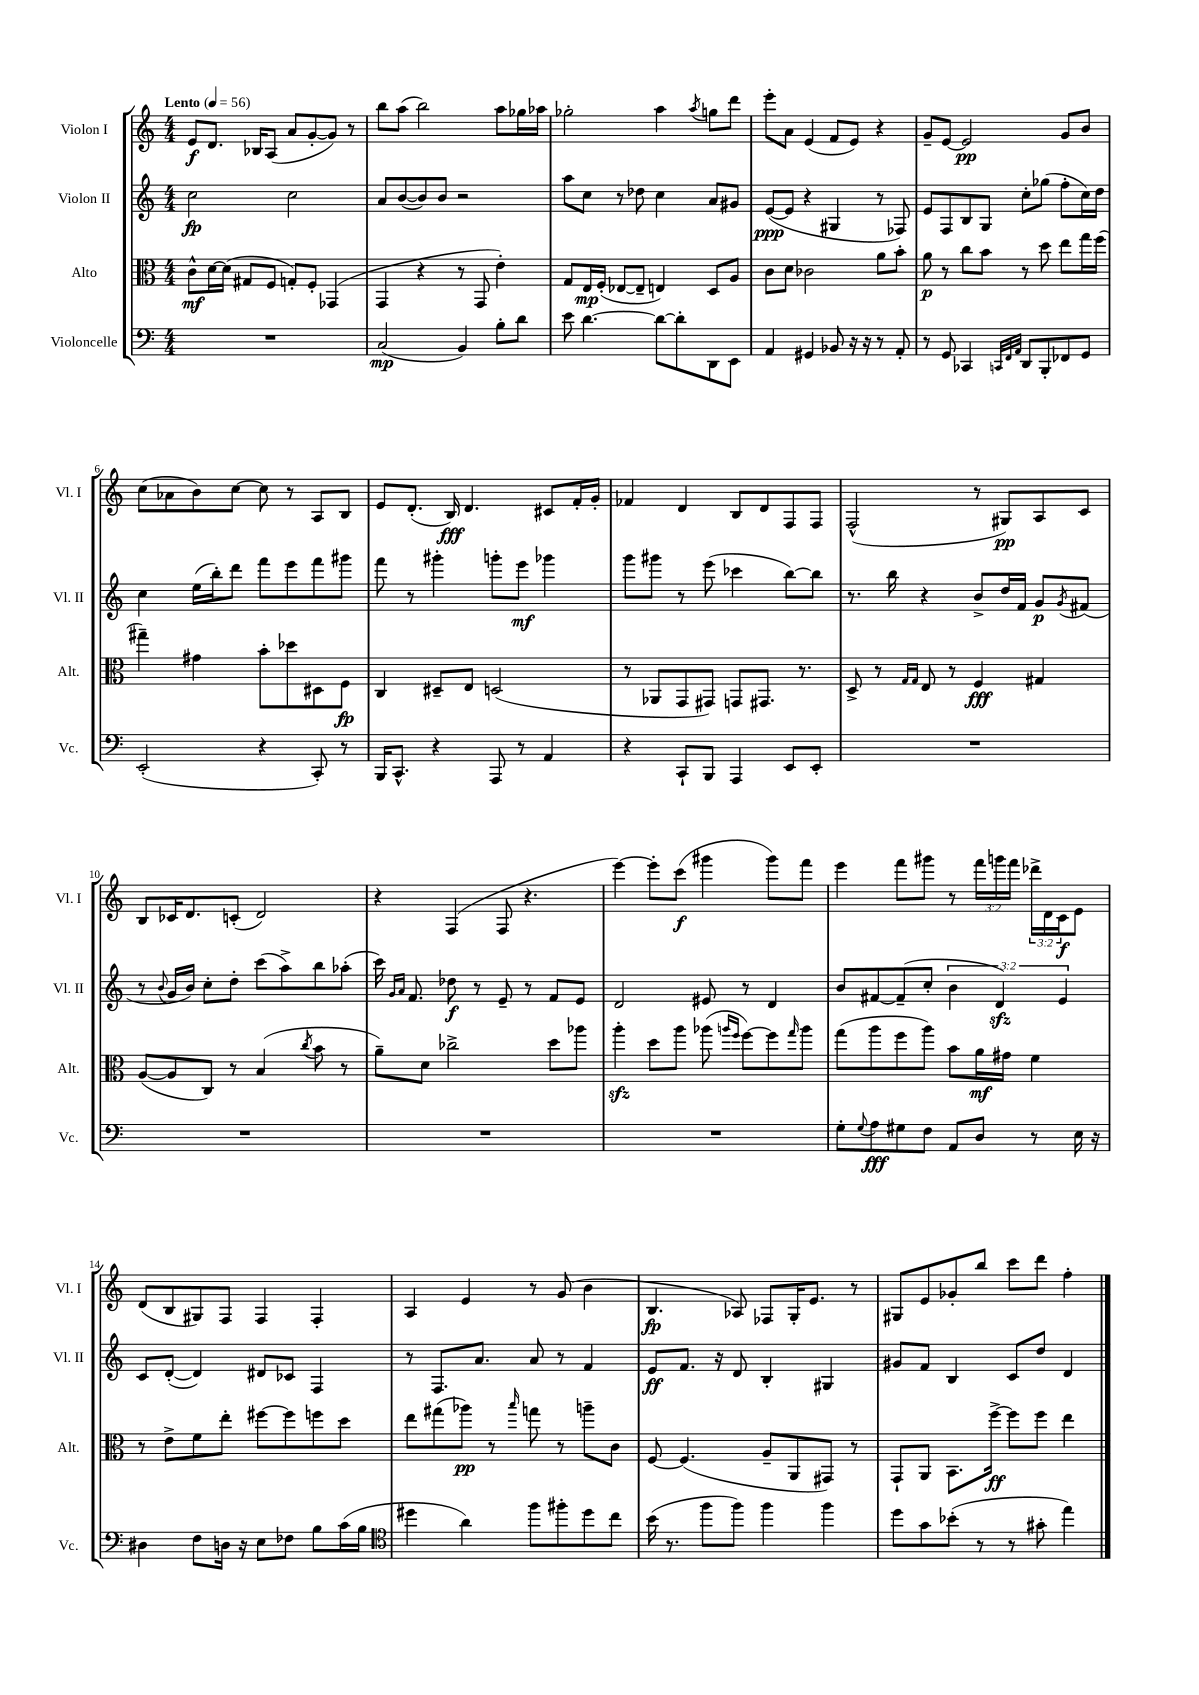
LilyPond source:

<<
\new StaffGroup <<
\new Staff = "s0" \with { instrumentName = "Violon I" shortInstrumentName = "Vl. I" } {
    \clef treble \key c \major \numericTimeSignature \time 4/4 \override Staff.TupletNumber.text = #tuplet-number::calc-fraction-text \tempo "Lento" 4 = 56
    e'8\f d'8. bes16 a8( a'8 g'8~-. g'8) r8 |
    b''8 a''8( b''2) a''8 ges''16 aes''16 |
    ges''2-. a''4 \acciaccatura { a''8 } g''8 d'''8 |
    e'''8-. a'8 e'4( f'8 e'8) r4 |
    g'8-- e'8~ e'2\pp g'8 b'8 |
    c''8( aes'8 b'8) c''8~ c''8 r8 a8 b8 |
    e'8 d'8.-.( b16\fff) d'4. cis'8 f'16-. g'16-. |
    fes'4 d'4 b8 d'8 f8 f8 |
    f2-^( r8 gis8\pp) a8 c'8 |
    b8 ces'16 d'8. c'8-.( d'2) |
    r4 f4( f8 r4. |
    e'''4~) e'''8-. c'''8\f( gis'''4 gis'''8) f'''8 |
    e'''4 f'''8 gis'''8 r8 \tuplet 3/2 { f'''16 g'''16 f'''16 } \tuplet 3/2 { des'''16-> d'16 c'16\f } e'8 |
    d'8( b8 gis8) f8 f4 f4-. |
    a4 e'4 r8 g'8( b'4 |
    b4.\fp aes8) fes8 g16-. e'8. r8 |
    gis8 e'8 ges'8-. b''8 c'''8 d'''8 f''4-. \bar "|." |
}
\new Staff = "s1" \with { instrumentName = "Violon II" shortInstrumentName = "Vl. II" } {
    \clef treble \key c \major \numericTimeSignature \time 4/4 \override Staff.TupletNumber.text = #tuplet-number::calc-fraction-text
    c''2\fp c''2 |
    a'8 b'8~( b'8) b'8 r2 |
    a''8 c''8 r8 des''8 c''4 a'8 gis'8 |
    e'8~\ppp( e'8 r4 gis4 r8 fes8) |
    e'8 f8 b8 g8 c''8-. ges''8( f''8-. c''16) d''16 |
    c''4 e''16( b''16-.) d'''8 f'''8 e'''8 f'''8 gis'''8 |
    f'''8 r8 gis'''4-. g'''8-. e'''8\mf ges'''4 |
    g'''8 gis'''8 r8 e'''8( ces'''4 b''8~) b''8 |
    r8. b''16 r4 b'8-> d''16 f'16 g'8\p \acciaccatura { g'8 } fis'8( |
    r8 \appoggiatura { b'8 } g'16 b'16) c''8-. d''8-. c'''8( a''8->) b''8 aes''8-.( |
    c'''16) \grace { g'16 a'16 } f'8. des''8\f r8 e'8-- r8 f'8 e'8 |
    d'2 eis'8 r8 d'4 |
    b'8 fis'8~ fis'8--( c''8-. \tuplet 3/2 { b'4 d'4\sfz) e'4 } |
    c'8 d'8~-.( d'4) dis'8 ces'8 f4 |
    r8 f8. a'8. a'8 r8 f'4 |
    e'8\ff f'8. r16 d'8 b4-. gis4 |
    gis'8 f'8 b4 c'8 d''8 d'4 \bar "|." |
}
\new Staff = "s2" \with { instrumentName = "Alto" shortInstrumentName = "Alt." } {
    \clef alto \key c \major \numericTimeSignature \time 4/4
    c'8-^\mf d'16~ d'16( gis8 f8 g8-.) f8-. ges,4( |
    g,4 r4 r8 g,8 e'4-.) |
    g8 e16\mp f16-.( ees8~ ees8-- e4) d8 a8 |
    c'8 d'8 ces'2 a'8 b'8-. |
    a'8\p r8 c''8 b'8 r8 d''8 e''8 g''16 f''16( |
    gis''4--) gis'4 b'8-. des''8 dis8 f8\fp |
    c4 dis8-- e8 d2( |
    r8 aes,8 g,8 gis,8) g,8 gis,8. r8. |
    d8-> r8 \grace { g16 g16 } e8 r8 f4\fff gis4 |
    a8~( a8 c8) r8 b4( \acciaccatura { c''8 } b'8 r8 |
    a'8--) d'8 ces''2-> d''8 aes''8 |
    a''4-.\sfz d''8 a''8 aes''8( \grace { a''16 f''16 } f''8~) f''8 \grace { g''16 } a''8 |
    g''8( a''8 f''8 a''8) b'8 a'16\mf gis'16 f'4 |
    r8 e'8-> f'8 e''8-. fis''8~ fis''8 f''8 d''8 |
    e''8 gis''8( aes''8\pp) r8 \grace { b''16 } g''8 r8 a''8-- c'8 |
    f8~ f4.( a8-- a,8 gis,8) r8 |
    g,8-! a,8 b,8. f''16~->\ff f''8 f''8 e''4 \bar "|." |
}
\new Staff = "s3" \with { instrumentName = "Violoncelle" shortInstrumentName = "Vc." } {
    \clef bass \key c \major \numericTimeSignature \time 4/4
    R1 |
    c2\mp( b,4) b8-. d'8 |
    e'8 d'4.~ d'8~ d'8-. d,8 e,8 |
    a,4 gis,4 bes,8 r16 r16 r8 a,8-. |
    r8 g,8 ces,4 \grace { c,32 f,32 a,32 } d,8 b,,8-. fes,8 g,8 |
    e,2-.( r4 c,8-.) r8 |
    b,,16 c,8.-^ r4 a,,8 r8 a,4 |
    r4 c,8-! b,,8 a,,4 e,8 e,8-. |
    R1 |
    R1 |
    R1 |
    R1 |
    g8-. \appoggiatura { g8 } a8\fff gis8 f8 a,8 d8 r8 e16 r16 |
    dis4 f8 d16 r16 e8 fes8 b8 c'16( b16 |
    \clef tenor dis''4 a'4) f''8 fis''8-. dis''8 c''8 |
    b'16( r8. f''8 f''8) f''4 f''4 |
    d''8 g'8 bes'8-.( r8 r8 gis'8-. e''4) \bar "|." |
}
>>
>>
